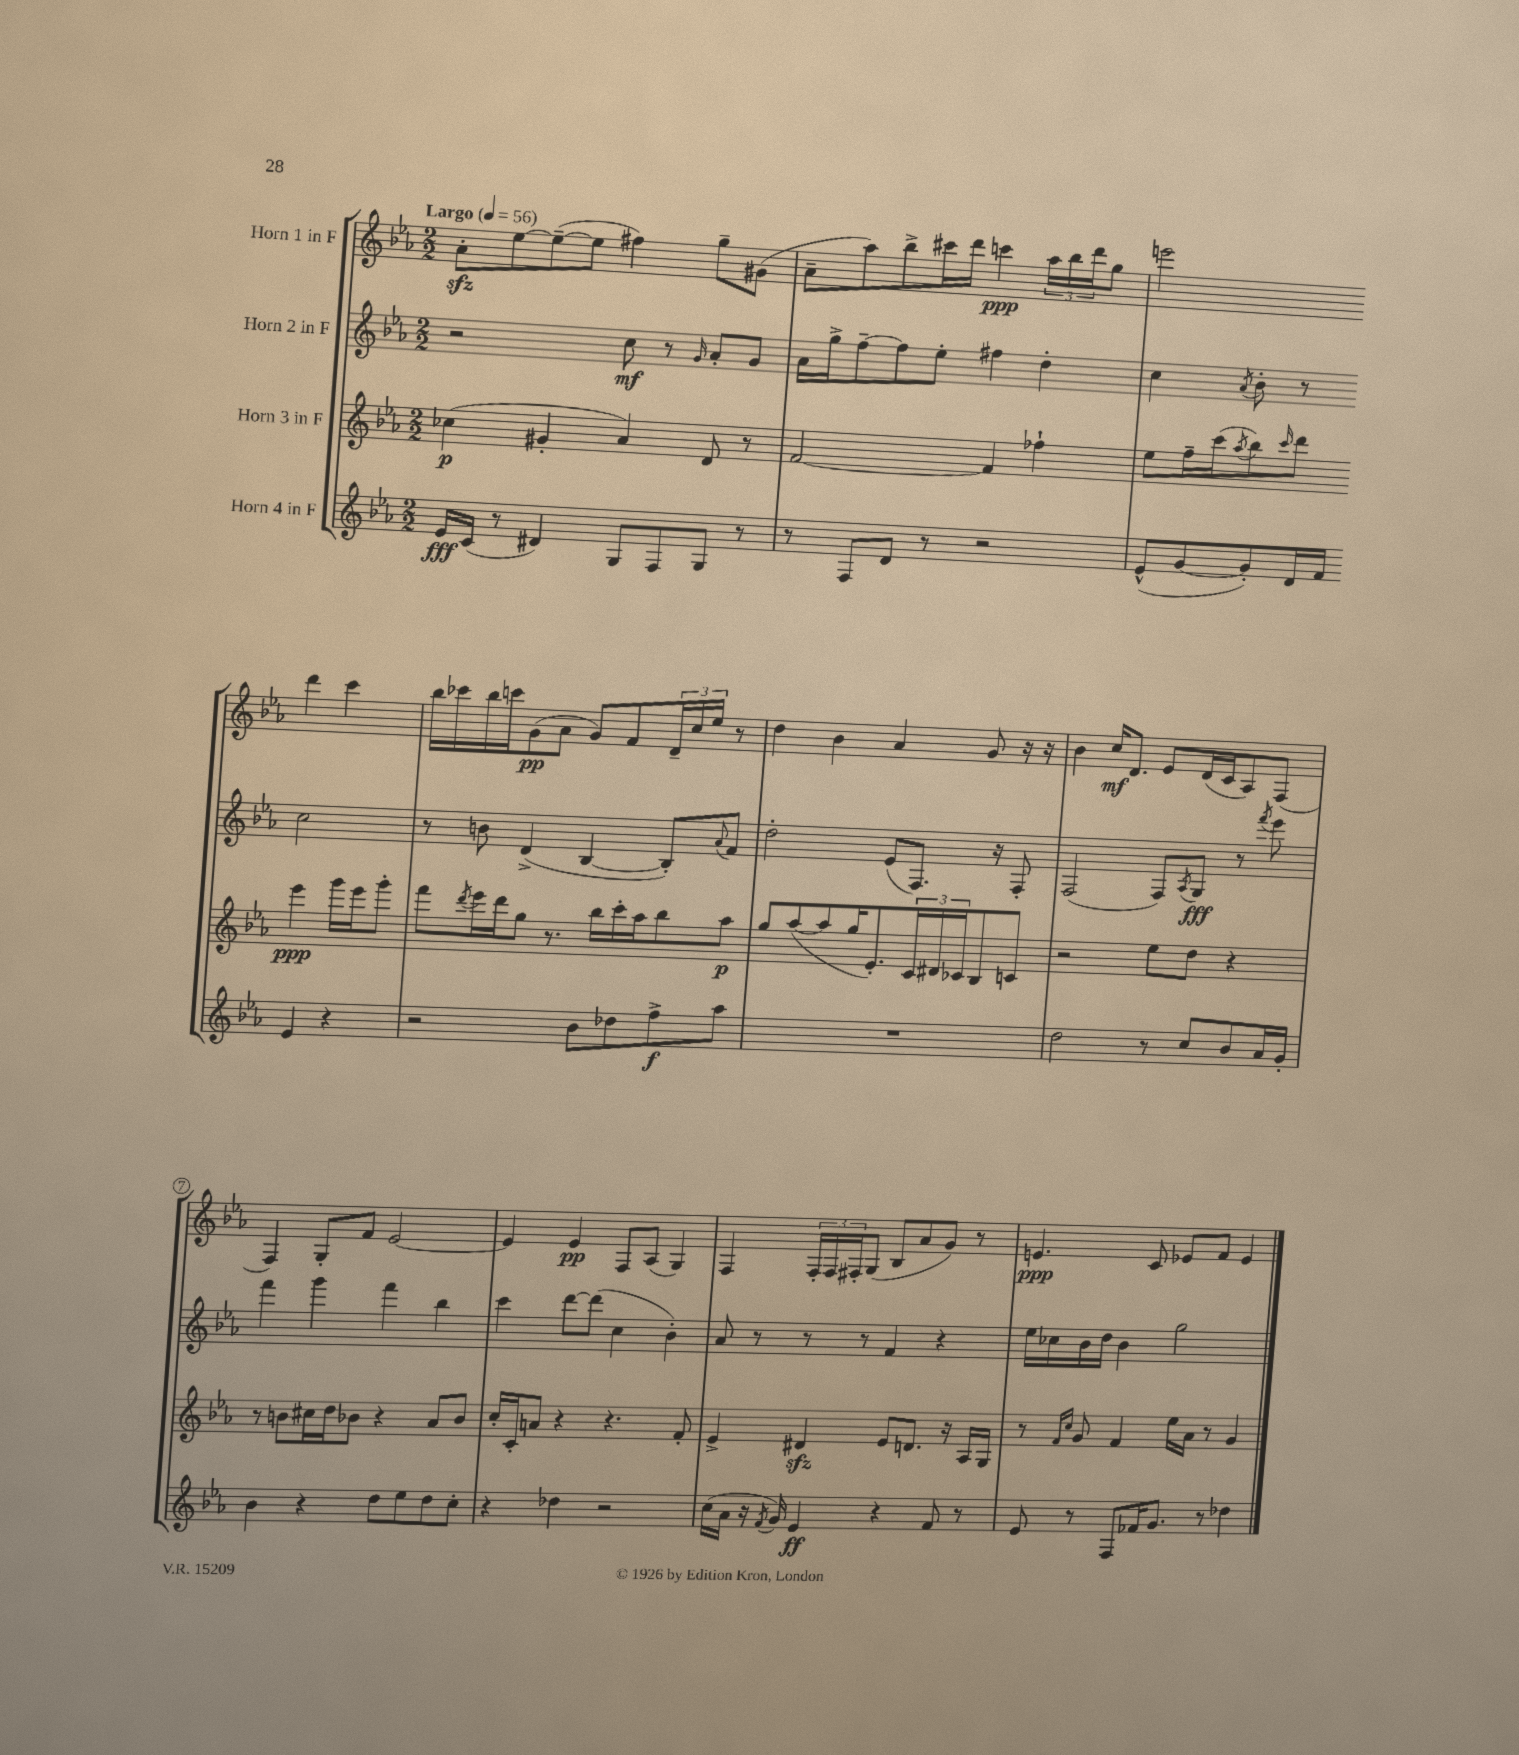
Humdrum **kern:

**kern	**kern	**kern	**kern
*staff4	*staff3	*staff2	*staff1
*clefG2	*clefG2	*clefG2	*clefG2
*k[b-e-a-]	*k[b-e-a-]	*k[b-e-a-]	*k[b-e-a-]
*M2/2	*M2/2	*M2/2	*M2/2
*MM56	*MM56	*MM56	*MM56
16e-	(4cc-	2r	8a-'
(16c	.	.	.
8r	.	.	[8ee-
4d#)	4g#'	.	(8ee-~_
.	.	.	8ee-]
8G	4a-)	8cc	4ff#)
8F	.	8r	.
.	.	16qqg	.
8G	8d	8a-'	8gg~
8r	8r	8g	(8g#
=	=	=	=
8r	[2f	16a-	8a-~
.	.	16gg^	.
8F	.	[8ff~	8aa-)
8d	.	8ff]	8bb-^
8r	.	8ee-'	16ccc#
.	.	.	16ddd
2r	4f]	4ff#	4ccc
.	4ff-`	4dd'	24aa-
.	.	.	24bb-
.	.	.	24ddd
.	.	.	8gg
=	=	=	=
(8e-^^	8ee-	4cc	2eee
[8g	16ff~	.	.
.	(16ccc	.	.
.	8qaa-	8qa-	.
8g'])	8bb-)	8b-'	.
.	16qqccc	.	.
16d	8ddd	8r	.
16f	.	.	.
4e-	4eee-	2cc	4ddd
4r	16ggg	.	4ccc
.	16eee-	.	.
.	8ggg'	.	.
=	=	=	=
2r	8fff	8r	16bb-
.	.	.	16ccc-
.	8qddd	.	.
.	16eee-	8b	16bb-
.	16ddd	.	16ccc
.	8gg	(4d^	(8g
.	8.r	.	8a-
8b-	.	[4B-	8g)
.	16bb-	.	.
8dd-	16ccc'	.	8f
.	16aa-	.	.
8ff^	8bb-	8B-'])	24d~
.	.	.	24cc
.	.	.	24ee-
.	.	8qqa-	.
8aa-	8aa-	8f	8r
=	=	=	=
1r	8gg	2dd'	4dd
.	([8aa-	.	.
.	8aa-]	.	4b-
.	16gg	.	.
.	8.e-')	.	.
.	.	(8e-	4a-
.	24c	8.F)	.
.	24d#	.	.
.	24c-	.	.
.	8B-	.	8g
.	.	16r	.
.	8c	8F'	16r
.	.	.	16r
=	=	=	=
2dd	2r	(2F	4b-
.	.	.	16cc
.	.	.	8.d
8r	8ee-	8F)	8e-
.	.	8qA-	.
8cc	8dd	8G	(16d
.	.	.	16c
8b-	4r	8r	8A-)
.	.	8qfff	.
16a-	.	8eee-	(8F
16g'	.	.	.
=	=	=	=
4b-	8r	4fff	4F)
.	8b	.	.
4r	16cc#	4ggg	8G'
.	16dd	.	.
.	8b-	.	8f
8dd	4r	4fff	[2e-
8ee-	.	.	.
8dd	8a-	4bb-	.
8cc'	8b-	.	.
=	=	=	=
4r	16cc'	4ccc	4e-]
.	16c'	.	.
.	8a	.	.
4dd-	4r	[8ddd	4e-
.	.	(8ddd]	.
2r	4.r	4cc	8F
.	.	.	(8A-
.	.	4b-')	4G)
.	8f'	.	.
=	=	=	=
(16cc	4e-^	8a-	4F
16a-	.	.	.
16r	.	8r	.
8qf	.	.	.
16g)	.	.	.
4e-	4d#	8r	24F'
.	.	.	24F
.	.	.	24F#'
.	.	8r	(8G
4r	8e-	4f	8B-
.	8.d	.	8a-
8f	.	4r	8g)
.	16r	.	.
8r	16A-	.	8r
.	16G	.	.
=	=	=	=
8e-	8r	16ee-	4.e
.	.	16cc-	.
.	16qqf	.	.
.	16qqcc	.	.
8r	8g	16b-	.
.	.	16dd	.
8F	4f	4b-	.
16f-	.	.	8c
8.g	.	.	.
.	16ee-	2gg	8e-
.	16a-	.	.
8r	8r	.	8f
4dd-	4g	.	4e-
==	==	==	==
*-	*-	*-	*-
